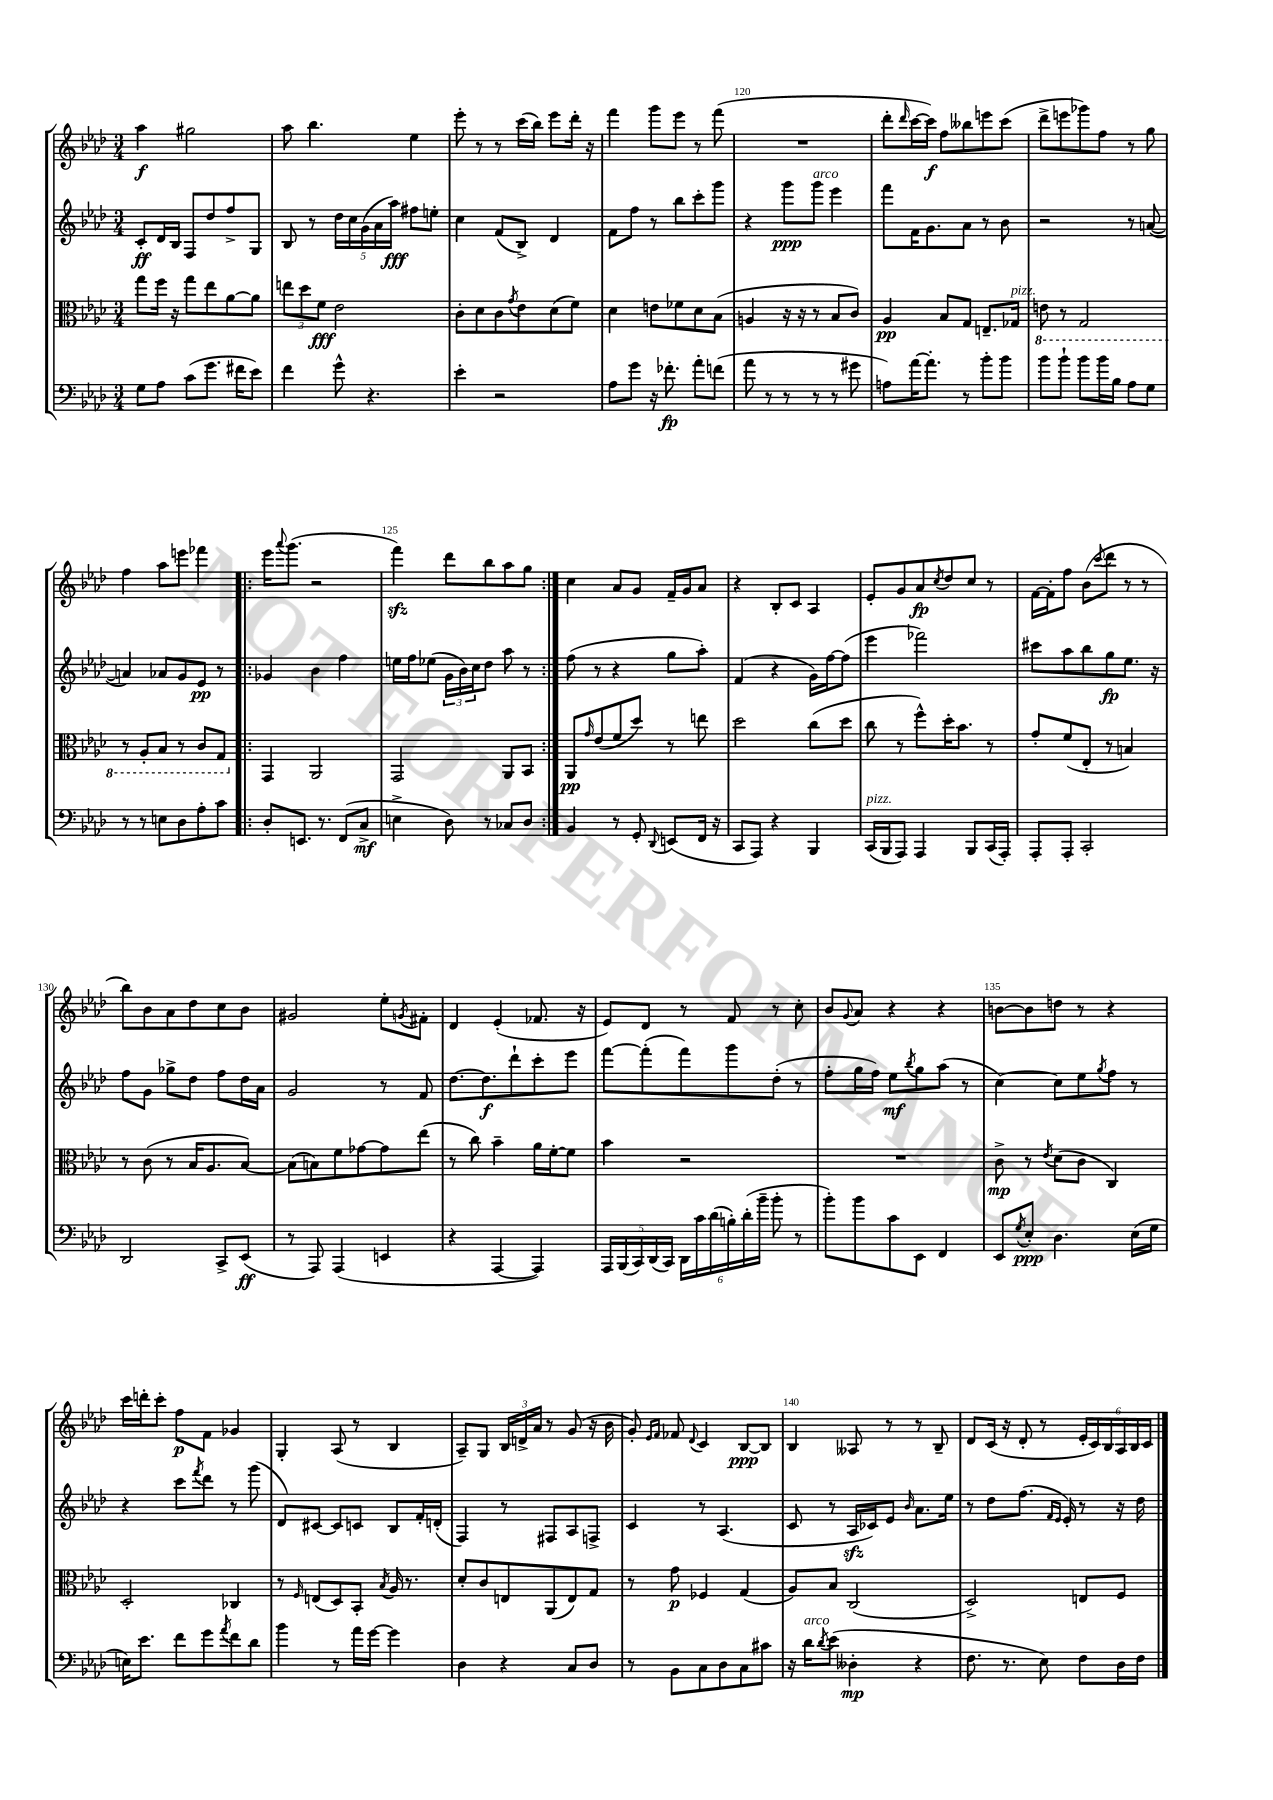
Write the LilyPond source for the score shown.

<<
\new StaffGroup <<
\new Staff = "s0" {
    \clef treble \key aes \major \numericTimeSignature \time 3/4
    aes''4\f gis''2 |
    aes''8 bes''4. ees''4 |
    ees'''8-. r8 r8 c'''16( bes''16) ees'''8 des'''16-. r16 |
    f'''4 g'''8 ees'''8 r8 f'''8( |
    R2. |
    des'''8-. \grace { des'''16 } c'''16~ c'''16\f) f''8 beses''8 e'''8 c'''8( |
    des'''8-> e'''8 ges'''8) f''8 r8 g''8 |
    f''4 aes''8 e'''8 fes'''4 |
    \repeat volta 2 { ees'''16 \appoggiatura { aes'''8 } g'''8.( r2 |
    f'''4\sfz) des'''8 bes''8 aes''8 g''8 | }
    c''4 aes'8 g'8 f'16-- g'16 aes'8 |
    r4 bes8-. c'8 aes4 |
    ees'8-. g'8 aes'8\fp \acciaccatura { c''8 } des''8 c''8 r8 |
    f'16~ f'16-. f''8 bes'8( \acciaccatura { c'''8 } des'''8 r8 r8 |
    bes''8) bes'8 aes'8 des''8 c''8 bes'8 |
    gis'2 ees''8-. \acciaccatura { g'8 } fis'8-. |
    des'4 ees'4-.( fes'8. r16 |
    ees'8) des'8 r8 f'8 r8 c''8-. |
    bes'8 \appoggiatura { g'8 } aes'8 r4 r4 |
    b'8~ b'8 d''8 r8 r4 |
    c'''16 d'''16-. c'''8-. f''8\p f'8 ges'4 |
    g4-. aes8( r8 bes4 |
    aes8--) g8 \tuplet 3/2 { bes16 d'16-> aes'16 } r8 g'8( r16 bes'16 |
    g'8-.) \grace { ees'16 f'16 } fes'8 \appoggiatura { des'8 } c'4 bes8~\ppp bes8 |
    bes4 aeses8 r8 r8 bes8-- |
    des'8 c'16( r16 des'8-. r8 \tuplet 6/4 { ees'16-. c'16) bes16 aes16 bes16 c'16 } \bar "|." |
}
\new Staff = "s1" {
    \clef treble \key aes \major \numericTimeSignature \time 3/4
    c'8-.\ff des'16 bes16 f8 des''8 f''8-> g8 |
    bes8 r8 \tuplet 5/4 { des''16 c''16 g'16( aes'16 aes''16\fff) } fis''8 e''8-. |
    c''4 f'8( bes8->) des'4 |
    f'8 f''8 r8 bes''8 c'''8-. g'''8 |
    r4 g'''8\ppp g'''8^\markup { \italic "arco" } ees'''4 |
    f'''8 f'16 g'8. aes'8 r8 bes'8 |
    r2 r8 a'8~( |
    a'4) aes'8 g'8 ees'8\pp r8 |
    \repeat volta 2 { ges'4 bes'4 f''4 |
    e''16 f''16 ees''8( \tuplet 3/2 { g'16 bes'16) c''16 } des''8 aes''8 r8 | }
    f''8( r8 r4 g''8 aes''8-.) |
    f'4( r4 g'16) f''16~ f''8( |
    ees'''4 fes'''2) |
    cis'''8 aes''8 bes''8 g''8\fp ees''8. r16 |
    f''8 g'8 ges''8-> des''8 f''8 des''16 aes'16 |
    g'2 r8 f'8 |
    des''8.~ des''8.\f des'''8-! c'''8-. ees'''8 |
    f'''8~ f'''8-.( f'''8) g'''8 des''8-.( r8 |
    f''8-. g''16 f''16) ees''8\mf \acciaccatura { bes''8 } g''8 aes''8( r8 |
    c''4~) c''8 ees''8 \acciaccatura { g''8 } f''8 r8 |
    r4 c'''8 \acciaccatura { f'''8 } des'''8 r8 g'''8( |
    des'8) cis'8~ cis'8 c'8 bes8 f'16-. d'16-.( |
    f4) r8 fis8 aes8 f8-> |
    c'4 r8 aes4.( |
    c'8 r8 aes16\sfz ces'16) ees'8 \grace { bes'16 } aes'8. ees''16 |
    r8 des''8 f''8.( \grace { f'16 ees'16 } ees'16-.) r8 r16 des''16 \bar "|." |
}
\new Staff = "s2" {
    \clef alto \key aes \major \numericTimeSignature \time 3/4
    g''8 f''16 r16 g''8 ees''8 aes'8~ aes'8 |
    \tuplet 3/2 { e''8 des''8 f'8\fff } ees'2 |
    c'8-. des'8 c'8 \acciaccatura { g'8 } ees'8 des'8( f'8) |
    des'4 e'8 fes'8 des'8 bes8( |
    a4 r16 r16 r8 bes8 c'8) |
    aes4\pp bes8 g8 e8.-- ges16^\markup { \italic "pizz." } |
    \ottava #-1 e8 r8 g,2 |
    r8 aes,8-. bes,8 r8 c8 g,8 \ottava #0 |
    \repeat volta 2 { g,4 aes,2 |
    g,2 aes,8 bes,8 | }
    aes,8\pp \grace { g'16 } ees'8( f'8 des''8) r8 e''8 |
    des''2 c''8( des''8 |
    c''8 r8 f''8-^) des''16-. bes'8. r8 |
    g'8-. f'8( ees8-. r8 b4) |
    r8 c'8( r8 bes16 aes8. bes8~) |
    bes8( b8) f'8 ges'8~ ges'8 ees''8( |
    r8 c''8) bes'4-- aes'16 f'16~-. f'8 |
    bes'4 r2 |
    R2. |
    c'8->\mp r8 \acciaccatura { ees'8 } des'8( c'8 c4) |
    des2-. ces4 |
    r8 \grace { f16 } e8( des8) bes,8-. \acciaccatura { bes8 } aes16 r8. |
    des'8-. c'8 e8 aes,8( e8) g8 |
    r8 g'8\p fes4 g4( |
    aes8) bes8 c2( |
    des2->) e8 f8 \bar "|." |
}
\new Staff = "s3" {
    \clef bass \key aes \major \numericTimeSignature \time 3/4
    g8 aes8 c'8( g'8. fis'16 ees'8) |
    f'4 g'8-^ r4. |
    ees'4-. r2 |
    aes8 g'8 r16 fes'8.-.\fp aes'8-. f'8( |
    aes'8 r8 r8 r8 r8 gis'8 |
    a8) aes'16~ aes'8.-. r8 bes'8-. bes'8 |
    bes'8 bes'8-! bes'8 bes'16 bes16 aes8 g8 |
    r8 r8 e8 des8 aes8-. c'8 |
    \repeat volta 2 { des8-. e,8. r8. f,8( c8->\mf |
    e4-> des8) r8 ces8 des8 | }
    bes,4 r8 g,8-. \appoggiatura { des,8 } e,8( f,16 r16 |
    c,8 aes,,8) r4 bes,,4 |
    c,16^\markup { \italic "pizz." }( bes,,16 aes,,8) aes,,4 bes,,8 c,16( aes,,16-.) |
    aes,,8-. aes,,8-. c,2-. |
    des,2 c,8-> ees,8\ff( |
    r8 aes,,8) aes,,4( e,4 |
    r4 aes,,4~ aes,,4) |
    \tuplet 5/4 { aes,,16 bes,,16( c,16) des,16( c,16) } \tuplet 6/4 { des,16 c'16 des'16( b16-.) des'16-.( bes'16-- } bes'8-. r8 |
    bes'8-.) bes'8 c'8 ees,8 f,4 |
    ees,8 \acciaccatura { g8 } ees8-.\ppp des4. ees16( g16 |
    e16) ees'8. f'8 g'8 \acciaccatura { aes'8 } f'8 des'8 |
    bes'4 r8 aes'16 g'16~ g'4 |
    des4 r4 c8 des8 |
    r8 bes,8 c8 des8 c8 cis'8 |
    r16 des'16^\markup { \italic "arco" } \acciaccatura { des'8 } ees'8( deses4-.\mp r4 |
    f8. r8. ees8) f8 des16 f16 \bar "|." |
}
>>
>>
\layout { \context { \Score currentBarNumber = #116 \override BarNumber.break-visibility = ##(#f #t #t) barNumberVisibility = #(every-nth-bar-number-visible 5) } }
